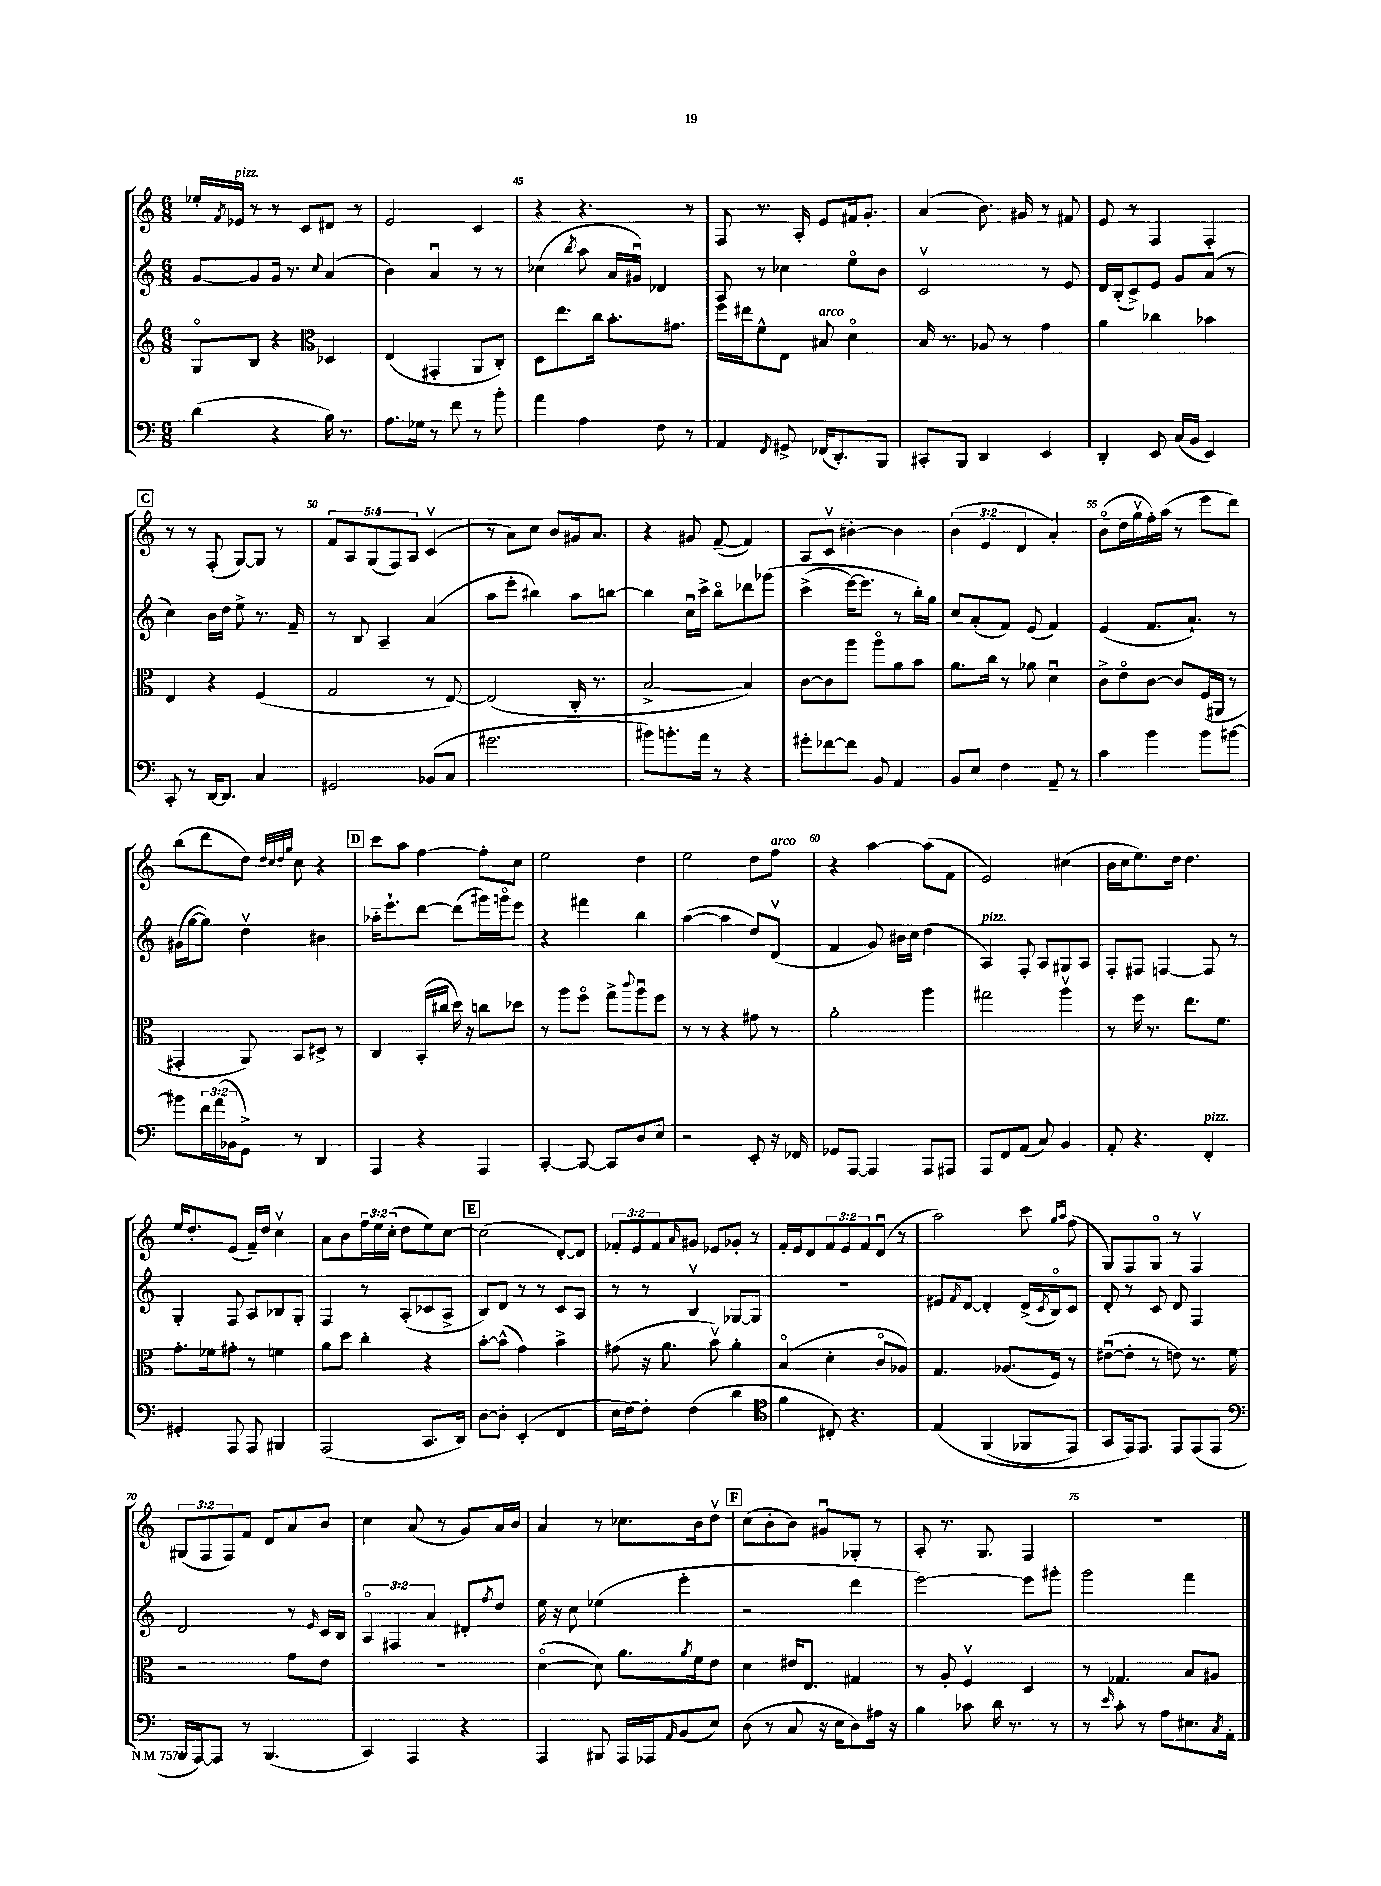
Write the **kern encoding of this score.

**kern	**kern	**kern	**kern
*staff4	*staff3	*staff2	*staff1
*clefF4	*clefG2	*clefG2	*clefG2
*k[]	*k[]	*k[]	*k[]
*M6/8	*M6/8	*M6/8	*M6/8
(4d\	8Go/L	[8g/L	16ee-'/LL
.	.	.	8qf/
.	.	.	16e-/JJ
.	8B/J	8g/]	8r
4r	4r	16g/Jk	8r
.	.	8.r	.
.	.	.	8c/L
*	*clefC3	*	*
.	.	8qqcc/	.
16B\)	4D-/	(4a/	8d#/J
8.r	.	.	.
.	.	.	8r
=	=	=	=
8.A\L	(4E/	4b\)	2e/
16G-\Jk	.	.	.
8r	4GG#'/	4au/	.
8f\	.	.	.
8r	8AA/L	8r	4c/
8b'\	8C'/J)	8r	.
=	=	=	=
4a\	8D\L	(4cc-\	4r
.	8.ee\	.	.
.	.	8qbb/	.
4A\	.	8aa\	4.r
.	16cc\Jk	.	.
.	8.b'\L	16a/LL	.
.	.	16g#u/JJ)	.
8F\	.	4d-/	.
.	8.g#\J	.	.
8r	.	.	8r
=	=	=	=
4AA/	16ff\LL	8A/	8F/
.	16ee#\J	.	.
.	8f^^\	8r	8.r
8qFF/	.	.	.
8GG#^/	8E\J	4cc-\	.
.	.	.	16A'/
(16FF-/LK	8B#/	.	8e/L
8.DD'/)	.	.	.
.	4do\	8eeo\L	16f#/k
.	.	.	8.g'/J
8BBB/J	.	8b\J	.
=	=	=	=
8CC#'/L	16B/	2cv/	(4a/
.	8.r	.	.
8BBB/J	.	.	.
4DD/	8A-/	.	8.b\)
.	8r	.	.
.	.	.	16g#/
4EE/	4g\	8r	8r
.	.	8e/	8f#/
=	=	=	=
4DD'/	4a\	16d/LL	8e/
.	.	(16B'/J	.
.	.	8c^/)	8r
8EE/	4cc-\	8e/J	4F/
(16C/LL	.	8g/L	.
16BB/JJ	.	.	.
4EE/)	4b-\	(8a/J	4F'/
.	.	8r	.
=	=	=	=
8CC'/	4E/	4cc\)	8r
8r	.	.	8r
[16DD/LK	4r	16b\LL	(8F'/
8.DD/]J	.	16dd\JJ	.
.	.	8ee^\	[8G/L)
4C/	(4F/	8.r	8G/]J
.	.	.	8r
.	.	16f~/	.
=	=	=	=
2GG#/	2G/	8r	10f/L
.	.	.	10A/
.	.	8B/	.
.	.	.	(10G/
.	.	4A~/	.
.	.	.	10F/)
.	.	.	10A/J
(8BB-/L	8r	(4a/	(4cv/
8C/J	[8E/)	.	.
=	=	=	=
2.g#\	(2E/]	8aa\L	8r
.	.	8eee'\J	8a\L)
.	.	4bb#\)	8cc\J
.	.	.	8b/L
.	16C'/	8aa\L	16g#/k
.	8.r	.	8.a/J
.	.	[8bb\J	.
=	=	=	=
8b#\L)	[2B^/	4bb\]	4r
8.b'\	.	.	.
.	.	16ccu\LL	8g#/
16a\Jk	.	16ccc^\JJ	.
8r	.	8bbo\L	([8f~/
4r	4B/])	8ddd-\	4f/])
.	.	&(8ggg-\J	.
=	=	=	=
8g#'\L	[8c\L	(4ccc^\	8A/L
[8f-\	8c\]	.	8cv/J
8f-\]J	8aa\J	[16eee\LK)	[4b#'\
.	.	8.eee\]J	.
8BB/	8aao\L	.	.
4AA/	8a\	8r	4b#\]
.	8b\J	16bb'\LL&)	.
.	.	16gg\JJ	.
=	=	=	=
8BB/L	8.a\L	8cc/L	(6b\
8E/J	.	(8a'/	.
.	.	.	6e/
.	16cc\Jk	.	.
4F\	8r	8f/J)	.
.	.	.	6d/
.	8a-\	(8e/	.
8AA~/	4du\	4f/)	4a'/)
8r	.	.	.
=	=	=	=
4c\	8c^\L	(4e/	(8bo\L
.	8eo\	.	16dd\L
.	.	.	16ggv\
4b\	[8c\J	8.f/L	16ff'\)
.	.	.	(16aa\JJ
.	8c/]L	.	8r
.	.	8.a`/J)	.
8b\L	(16F/L	.	8eee\L
.	16AA#/JJ	.	.
[8b#\J	8r	8r	8ddd\J)
=	=	=	=
8b#\]L	4GG#'/	(16g#\LL	(8bb\L
.	.	[16gg\J	.
24f\L	.	8gg\]J)	8ddd\
(24a\	.	.	.
24BB-\J	.	.	.
8GG^\J)	8AA/)	4ddv\	8dd\J)
.	.	.	32qqdd/LLL
.	.	.	32qqcc/
.	.	.	32qqdd/
.	.	.	32qqgg/JJJ
8r	8BB/L	.	8cc\
4DD/	8D#^/J	4b#\	4r
.	8r	.	.
=	=	=	=
4AAA/	4C/	16aa-'~\LK	8ccc\L
.	.	8.eee`\	.
.	.	.	8aa\J
4r	(16BB'/LL	[8ddd\J	[4ff\
.	16cc#/JJ	.	.
.	16dd\)	(8ddd\]L	.
.	16r	.	.
4AAA/	8cc\L	16ggg#\L)	8ff'\]L
.	.	16gggo\J	.
.	8dd-\J	8eee\J	8cc\J
=	=	=	=
[4CC'/	8r	4r	2ee\
.	8aa\L	.	.
8CC/_	8ffo\J	4fff#\	.
8CC/]L	8gg^\L	.	.
.	8qqccc/	.	.
8D/	8aau\	4bb\	4dd\
8E/J	8ff\J	.	.
=	=	=	=
2r	8r	([4aa\	2ee\
.	8r	.	.
.	4r	4aa\]	.
8EE'/	8g#\	8dd/L)	8dd\L
16r	8r	(8dv/J	8ff\J
16FF-/	.	.	.
=	=	=	=
8GG-/L	2a'\	4f/	4r
[8AAA/J	.	.	.
4AAA/]	.	8g/)	[4aa\
.	.	16b#\LL	.
.	.	16cc\JJ	.
8AAA/L	4aa\	(4dd\	(8aa\]L
8AAA#/J	.	.	8f\J
=	=	=	=
8AAA/L	2gg#\	4A/)	2e/)
8FF/	.	.	.
(8AA/J	.	8F'/	.
8C/)	.	8A/L	.
4BB/	4aav\	8G#/	(4cc#\
.	.	8A/J	.
=	=	=	=
8AA'/	8r	8F'/L	16b\LL
.	.	.	16cc\J
4.r	16ff\	8F#/J	8.ee\)
.	8.r	.	.
.	.	[4F/	.
.	.	.	16dd\Jk
.	8.ee\L	.	4.dd\
4FF'/	.	8F/]	.
.	8.f\J	.	.
.	.	8r	.
=	=	=	=
4GG#'/	8.g'\L	4G'/	16ee/LK
.	.	.	8.dd'/
.	16f-\k	.	.
8AAA/	8g#'\J	8F/	(8e/J
8AAA/	8r	8A/L	16f~/LL)
.	.	.	16dd/JJ
4BBB#/	4f\	8B-/	4ccv\
.	.	8G'/J	.
=	=	=	=
(2AAA/	8a\L	4F/	8a\L
.	8dd\J	.	8b\
.	4cc'\	8r	24ff\L
.	.	.	24ee\
.	.	.	(24cc'\JJ
.	.	(8A'/L	8dd\L
8.CC/L	4r	8c-/	8ee\)
.	.	8A^/J	[8cc\J
16DD/Jk)	.	.	.
=	=	=	=
[8D\L	[8b'\L	8B/L)	(2cc\]
8D'\]J	(8b^^\]J	8d/J	.
(4EE'/	4g\)	8r	.
.	.	8r	.
4FF/	4b^\	8c/L	[8d'/L)
.	.	8A/J	8d/]J
=	=	=	=
16E\LL	(8g#\	8r	12f-'/L
[16F\J)	.	.	.
.	.	.	12e/
8F'\]J	16r	8r	.
.	.	.	12f-/
.	8.a\	.	.
.	.	.	16qqa/
(4F\	.	4Bv/	8g#/J
.	8bv\)	.	8e-/L
4d\	4a'\	[8G-/L	8g-'/J
.	.	8G-/]J	8r
=	=	=	=
*clefC4	*	*	*
4f\	(4Bo/	2.r	16f'/LL
.	.	.	16e/J
.	.	.	8d/
8C#'/)	4d'\	.	12f/
.	.	.	12e/
4.r	.	.	.
.	.	.	12f/
.	8co/L	.	(8du/J
.	8A-/J)	.	8r
=	=	=	=
&(4E/	4.G/	8e#/L	2aa\)
.	.	8qf/	.
.	.	[8d/J	.
(4FF/	.	4d'/]	.
.	(8.A-/L	.	.
8FF-/L	.	(16d^/LL	8ccc\
.	.	8qc/	.
.	16F/Jk)	16Bo/J)	.
.	.	.	16qqgg/LL
.	.	.	16qqaa/JJ
8EE/J)	8r	8c/J	(8ff\
=	=	=	=
8GG/L	([8e#u\L	8d'/	8G/L)
16EE/k&)	8e#'\]J	8r	8F/
8.EE/J	.	.	.
.	8r	8c/	8Go/J
8EE/L	8e\)	8d/	8r
(8EE/	8.r	4F/	4Fv/
8EE/J	.	.	.
.	16f\	.	.
=	=	=	=
*clefF4	*	*	*
16BBB/LL	2r	2d/	(12G#/L
[16AAA/J)	.	.	.
.	.	.	12F/
8AAA/]J	.	.	.
.	.	.	12F/)
8r	.	.	8f/J
(4.BBB/	.	.	8d/L
.	8g\L	8r	8a/
.	.	16qqe/	.
.	8e\J	16c/LL	8b/J
.	.	16B/JJ	.
=	=	=	=
4CC/)	2.r	6Ao/	4cc\
.	.	6F#/	.
4AAA/	.	.	(8a/
.	.	6a/	.
.	.	.	8r
4r	.	8d#'/L	8g/L)
.	.	8qff/	.
.	.	8dd/J	16a/L
.	.	.	16b/JJ
=	=	=	=
4AAA/	([4do\	16ee\	4a/
.	.	16r	.
.	.	8cc\	.
8BBB#/	8d\])	(4ee-\	8r
16AAA/LL	8.a\L	.	8.cc-\L
16AAA-/J	.	.	.
16qqAA/	.	.	.
(8BB/	.	4eee'\	.
.	8qa/	.	.
.	16f\k	.	16b\k
8E/J)	8e\J	.	8ddv\J
=	=	=	=
(8D\	4d\	2r	(8cc\L
8r	.	.	8b'\
8C/	16e#/LK	.	8b\J)
.	8.E/J	.	.
16r	.	.	8g#u/L
16E\LK	.	.	.
8D\)	4G#/	4ddd\	8G-'/J
16A#\Jk	.	.	8r
16r	.	.	.
=	=	=	=
4B\	8r	[2eee\)	8A'/
.	8A'/	.	8.r
8c-\	4Fv/	.	.
.	.	.	8.G/
16d\	.	.	.
8.r	.	.	.
.	4D/	8eee\]L	4F/
8r	.	8ggg#'\J	.
=	=	=	=
8r	8r	2ggg\	2.r
16qqe/	.	.	.
8c'\	4.G-/	.	.
8r	.	.	.
8A\L	.	.	.
8.E#\	8B/L	4fff\	.
.	8A#/J	.	.
8qC/	.	.	.
16AA'\Jk	.	.	.
==	==	==	==
*-	*-	*-	*-
